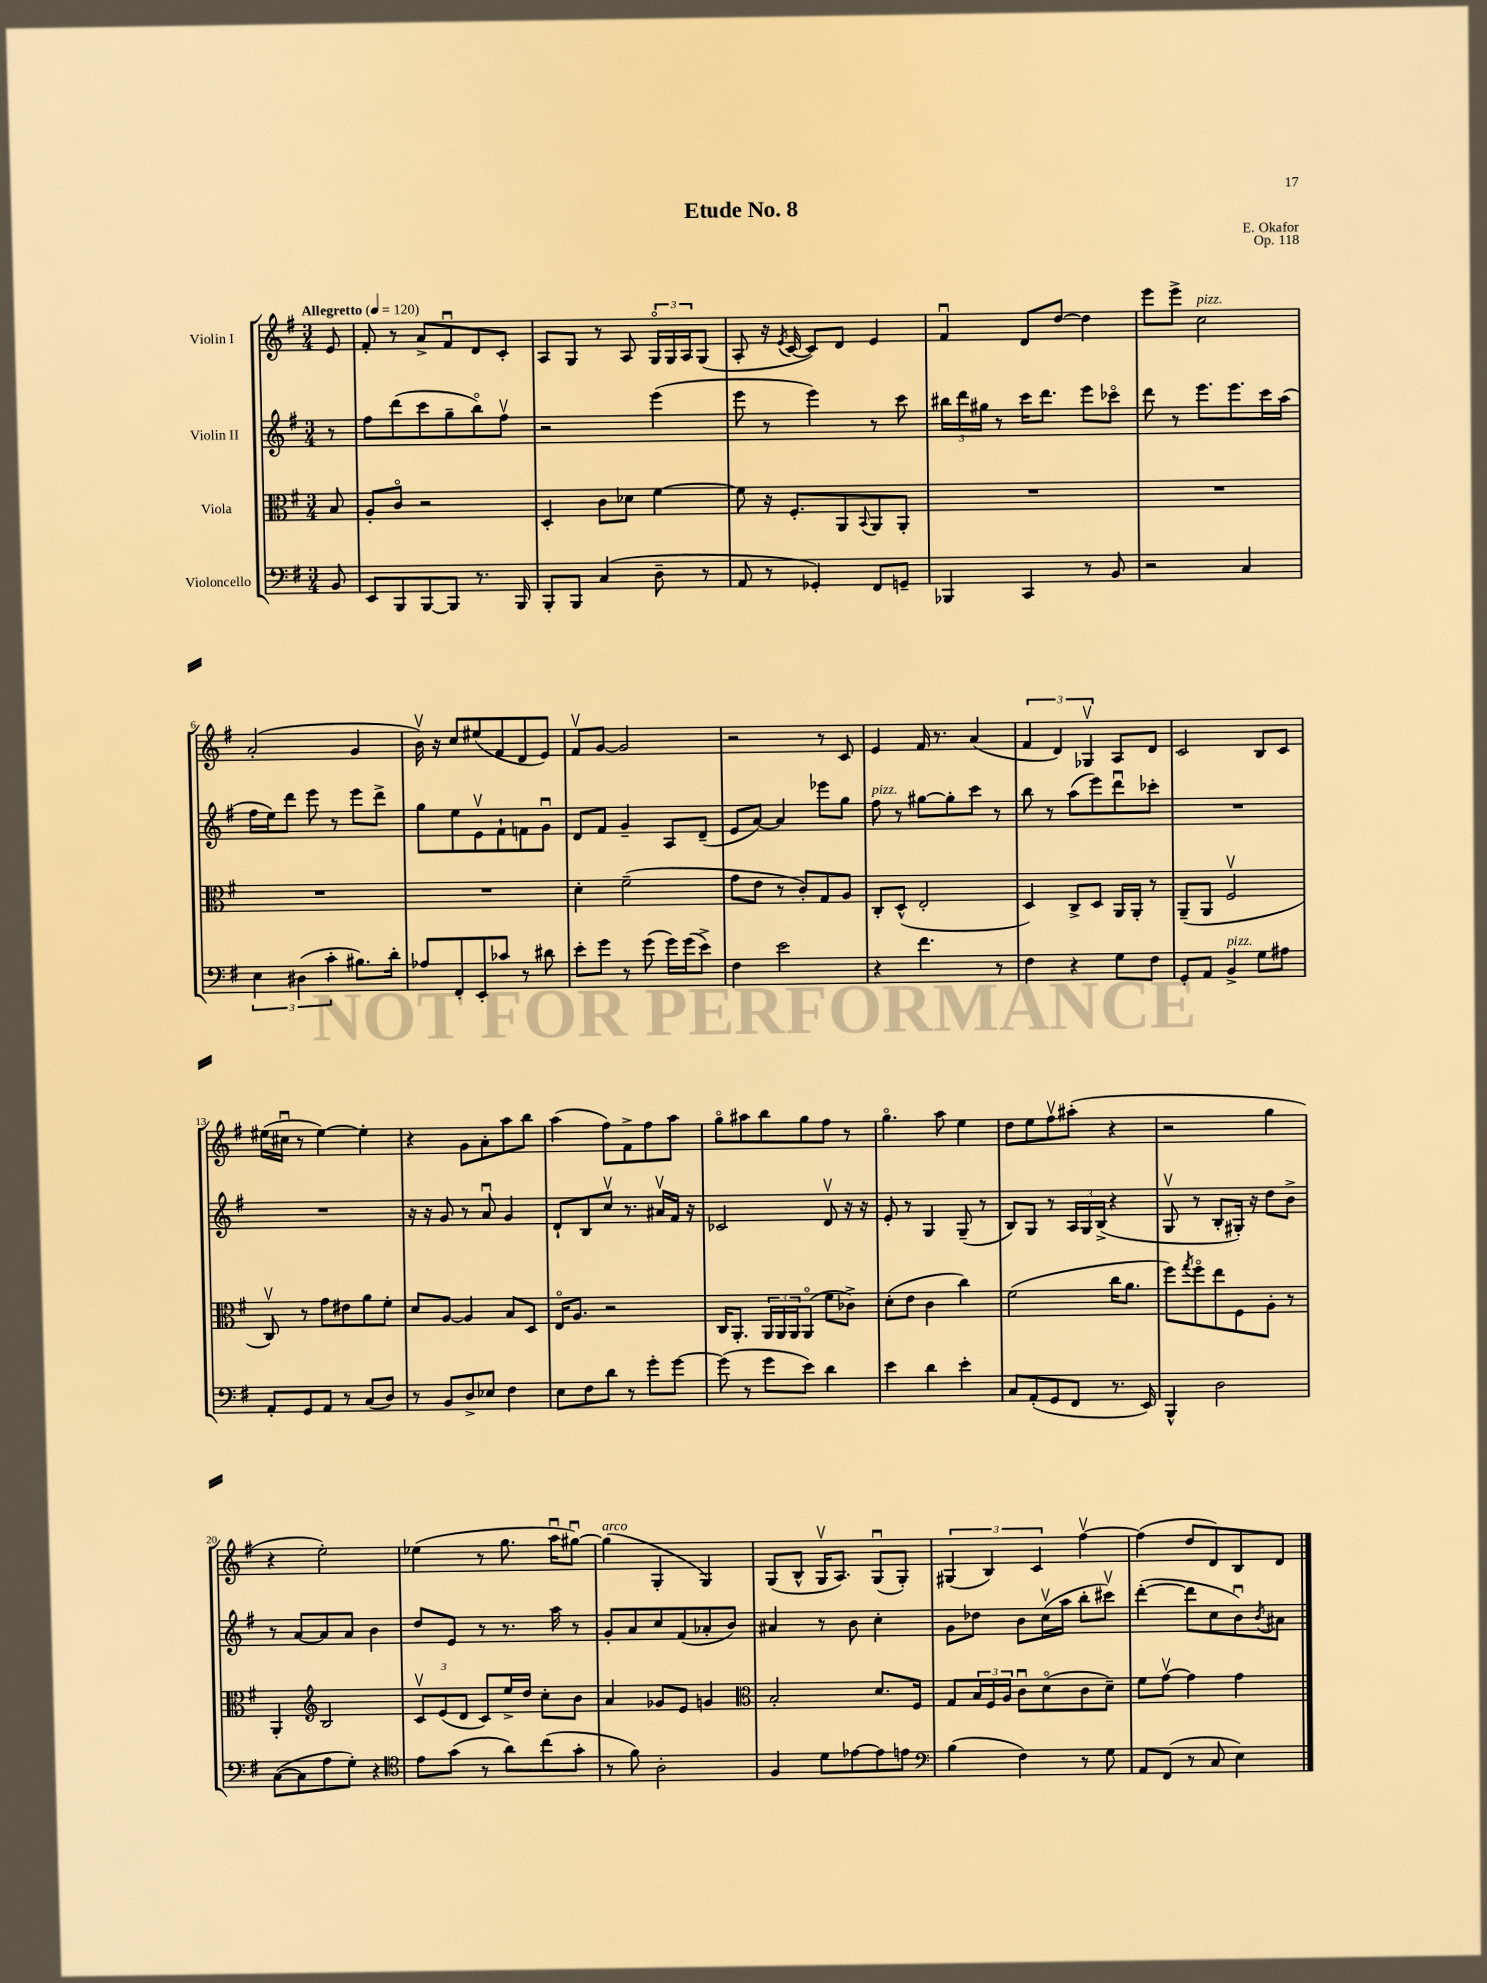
\header { title = "Etude No. 8" composer = "E. Okafor" opus = "Op. 118" }
<<
\new StaffGroup <<
\new Staff = "s0" \with { instrumentName = "Violin I" } {
    \clef treble \key g \major \numericTimeSignature \time 3/4 \partial 8 \tempo "Allegretto" 4 = 120
    e'8 |
    fis'8-. r8 a'8-> fis'8\downbow d'8 c'8-. |
    a8 g8 r8 a8 \tuplet 3/2 { g16\flageolet g16 a16 } g8( |
    a8-. r16 \acciaccatura { e'8 } c'16~ c'8) d'8 e'4 |
    fis'4\downbow d'8 d''8~ d''4 |
    e'''8 e'''8-> c''2^\markup { \italic "pizz." } |
    a'2-.( g'4 |
    b'16\upbow) r16 c''8 eis''8( fis'8 d'8 e'8) |
    fis'8\upbow g'8~ g'2 |
    r2 r8 c'8 |
    e'4 fis'16 r8. a'4( |
    \tuplet 3/2 { fis'4 d'4) ges4\upbow } a8 d'8 |
    c'2 b8 c'8 |
    eis''16( cis''16\downbow r8 eis''4~) eis''4-. |
    r4 g'8 a'8-. a''8 b''8 |
    a''4( fis''8) fis'8-> fis''8 a''8 |
    g''8\flageolet ais''8 b''8 g''8 fis''8 r8 |
    g''4.\flageolet a''8 e''4 |
    d''8 e''8 fis''8\upbow ais''8-.( r4 |
    r2 g''4 |
    r4 e''2-.) |
    ees''4( r8 g''8. a''16\downbow gis''8~\downbow) |
    gis''4^\markup { \italic "arco" }( g4-. g4) |
    g8( b8-^ g16\upbow a8.) g8\downbow( g8-.) |
    \tuplet 3/2 { gis4( b4) c'4 } fis''4~\upbow |
    fis''4( d''8 d'8) b8 d'8 \bar "|." |
}
\new Staff = "s1" \with { instrumentName = "Violin II" } {
    \clef treble \key g \major \numericTimeSignature \time 3/4 \partial 8
    r8 |
    fis''8 d'''8( c'''8 g''8-- b''8\flageolet) fis''8\upbow |
    r2 e'''4( |
    e'''8 r8 e'''4) r8 c'''8 |
    \tuplet 3/2 { bis''16 d'''16 gis''16 } r8 c'''16 d'''8. e'''8 ces'''8\flageolet |
    d'''8 r8 e'''8. e'''8. c'''16 a''16( |
    fis''16 e''16) d'''8 e'''8 r8 e'''8 d'''8-> |
    g''8 e''8 e'8\upbow fis'8-! f'8 g'8\downbow |
    d'8 fis'8 g'4-- a8 d'8--( |
    e'8 a'8~) a'4 ees'''8 g''8 |
    fis''8^\markup { \italic "pizz." } r8 gis''8~ gis''8-. c'''8 r8 |
    b''8 r8 a''8( e'''8) d'''8\downbow ces'''8-. |
    R2. |
    R2. |
    r16 r16 g'8 r8 a'8\downbow g'4 |
    d'8-! b8 c''8\upbow r8. ais'16\upbow fis'16 r16 |
    ces'2 d'8\upbow r16 r16 |
    e'8-. r8 g4 g8--( r8 |
    b8) g8 r8 \tuplet 3/2 { a16 g16 b16->( } r4 |
    g8\upbow r8 b8-. gis16-.) r16 d''8 b'8-> |
    r8 a'8~ a'8 a'8 b'4 |
    d''8 e'8 r8 r8. a''16 r8 |
    g'8-. a'8 c''8 fis'8( aes'8-. b'8) |
    ais'4 r8 b'8 c''4-. |
    g'8 des''8 b'8 c''16\upbow( a''16 b''8-. cis'''8\upbow) |
    d'''4~-.( d'''8 c''8 b'8\downbow) \acciaccatura { b'8 } ais'8 \bar "|." |
}
\new Staff = "s2" \with { instrumentName = "Viola" } {
    \clef alto \key g \major \numericTimeSignature \time 3/4 \partial 8
    b8 |
    a8-. c'8\flageolet r2 |
    d4-. c'8 des'8 fis'4~ |
    fis'8 r16 fis8.-. a,8 \appoggiatura { b,8 } a,8 a,8-. |
    R2. |
    R2. |
    R2. |
    R2. |
    d'4-. fis'2--( |
    g'8 e'8 r8 c'8-.) g8 a8 |
    c8-. d8-^( e2-. |
    d4) c8-> d8 a,16 a,16-. r8 |
    a,8--( a,8 fis2\upbow |
    c8\upbow) r8 g'8 eis'8 a'8 fis'8-. |
    d'8 a8~ a4 b8 d8 |
    e16\flageolet a8. r2 |
    c16 a,8.-. \tuplet 3/2 { a,16 a,16 a,16 } a,8\flageolet( fis'8 ces'8->) |
    d'8-.( e'8 c'4 c''4) |
    fis'2( c''16 a'8. |
    fis''8) \acciaccatura { g''8 } fis''8\flageolet e''8 fis8 a8-. r8 |
    a,4-. \clef treble b2 |
    \tuplet 3/2 { c'8\upbow e'8( d'8 } c'8) e''16-> d''16 c''8-. b'8 |
    a'4 ges'8 e'8 g'4 |
    \clef alto b2-. d'8. fis16 |
    g8 \tuplet 3/2 { b16 fis16 a16 } c'8\downbow d'8\flageolet( c'8 d'8--) |
    fis'8 g'8~\upbow g'4 g'4 \bar "|." |
}
\new Staff = "s3" \with { instrumentName = "Violoncello" } {
    \clef bass \key g \major \numericTimeSignature \time 3/4 \partial 8
    b,8 |
    e,8 b,,8 b,,8~ b,,8 r8. b,,16 |
    b,,8-. b,,8 c4( d8-- r8 |
    a,8 r8 ges,4-.) fis,8 g,8-- |
    bes,,4 c,4 r8 b,8 |
    r2 c4 |
    \tuplet 3/2 { e4 dis4( c'4-. } bis8.) d'16-. |
    aes8 fis,8-. e,8-. ces'8 r8 dis'8 |
    e'8-. g'8 r8 g'8( g'16) g'16( e'8->) |
    fis4 e'2 |
    r4 fis'4. r8 |
    fis4 r4 g8 fis8 |
    g,8-. a,8 b,4->^\markup { \italic "pizz." } g8 ais8 |
    a,8-. g,8 a,8 r8 c8( d8) |
    r8 b,8 d8-> ees8 fis4 |
    e8 fis8 d'8 r8 g'8-. g'8~ |
    g'8( r8 g'8 e'8) d'4 |
    e'4 d'4 e'4-. |
    c8 a,8-.( g,8 fis,8 r8. e,16) |
    b,,4-^ d2 |
    c8~( c8 a8 g8-.) r4 |
    \clef tenor e'8 g'8( r8 a'8) c''8( g'8-. |
    r8 fis'8) a2-. |
    fis4 d'8 ees'8~ ees'8 e'8 |
    \clef bass b4( fis4) r8 g8 |
    a,8 fis,8( r8 c8 e4) \bar "|." |
}
>>
>>
